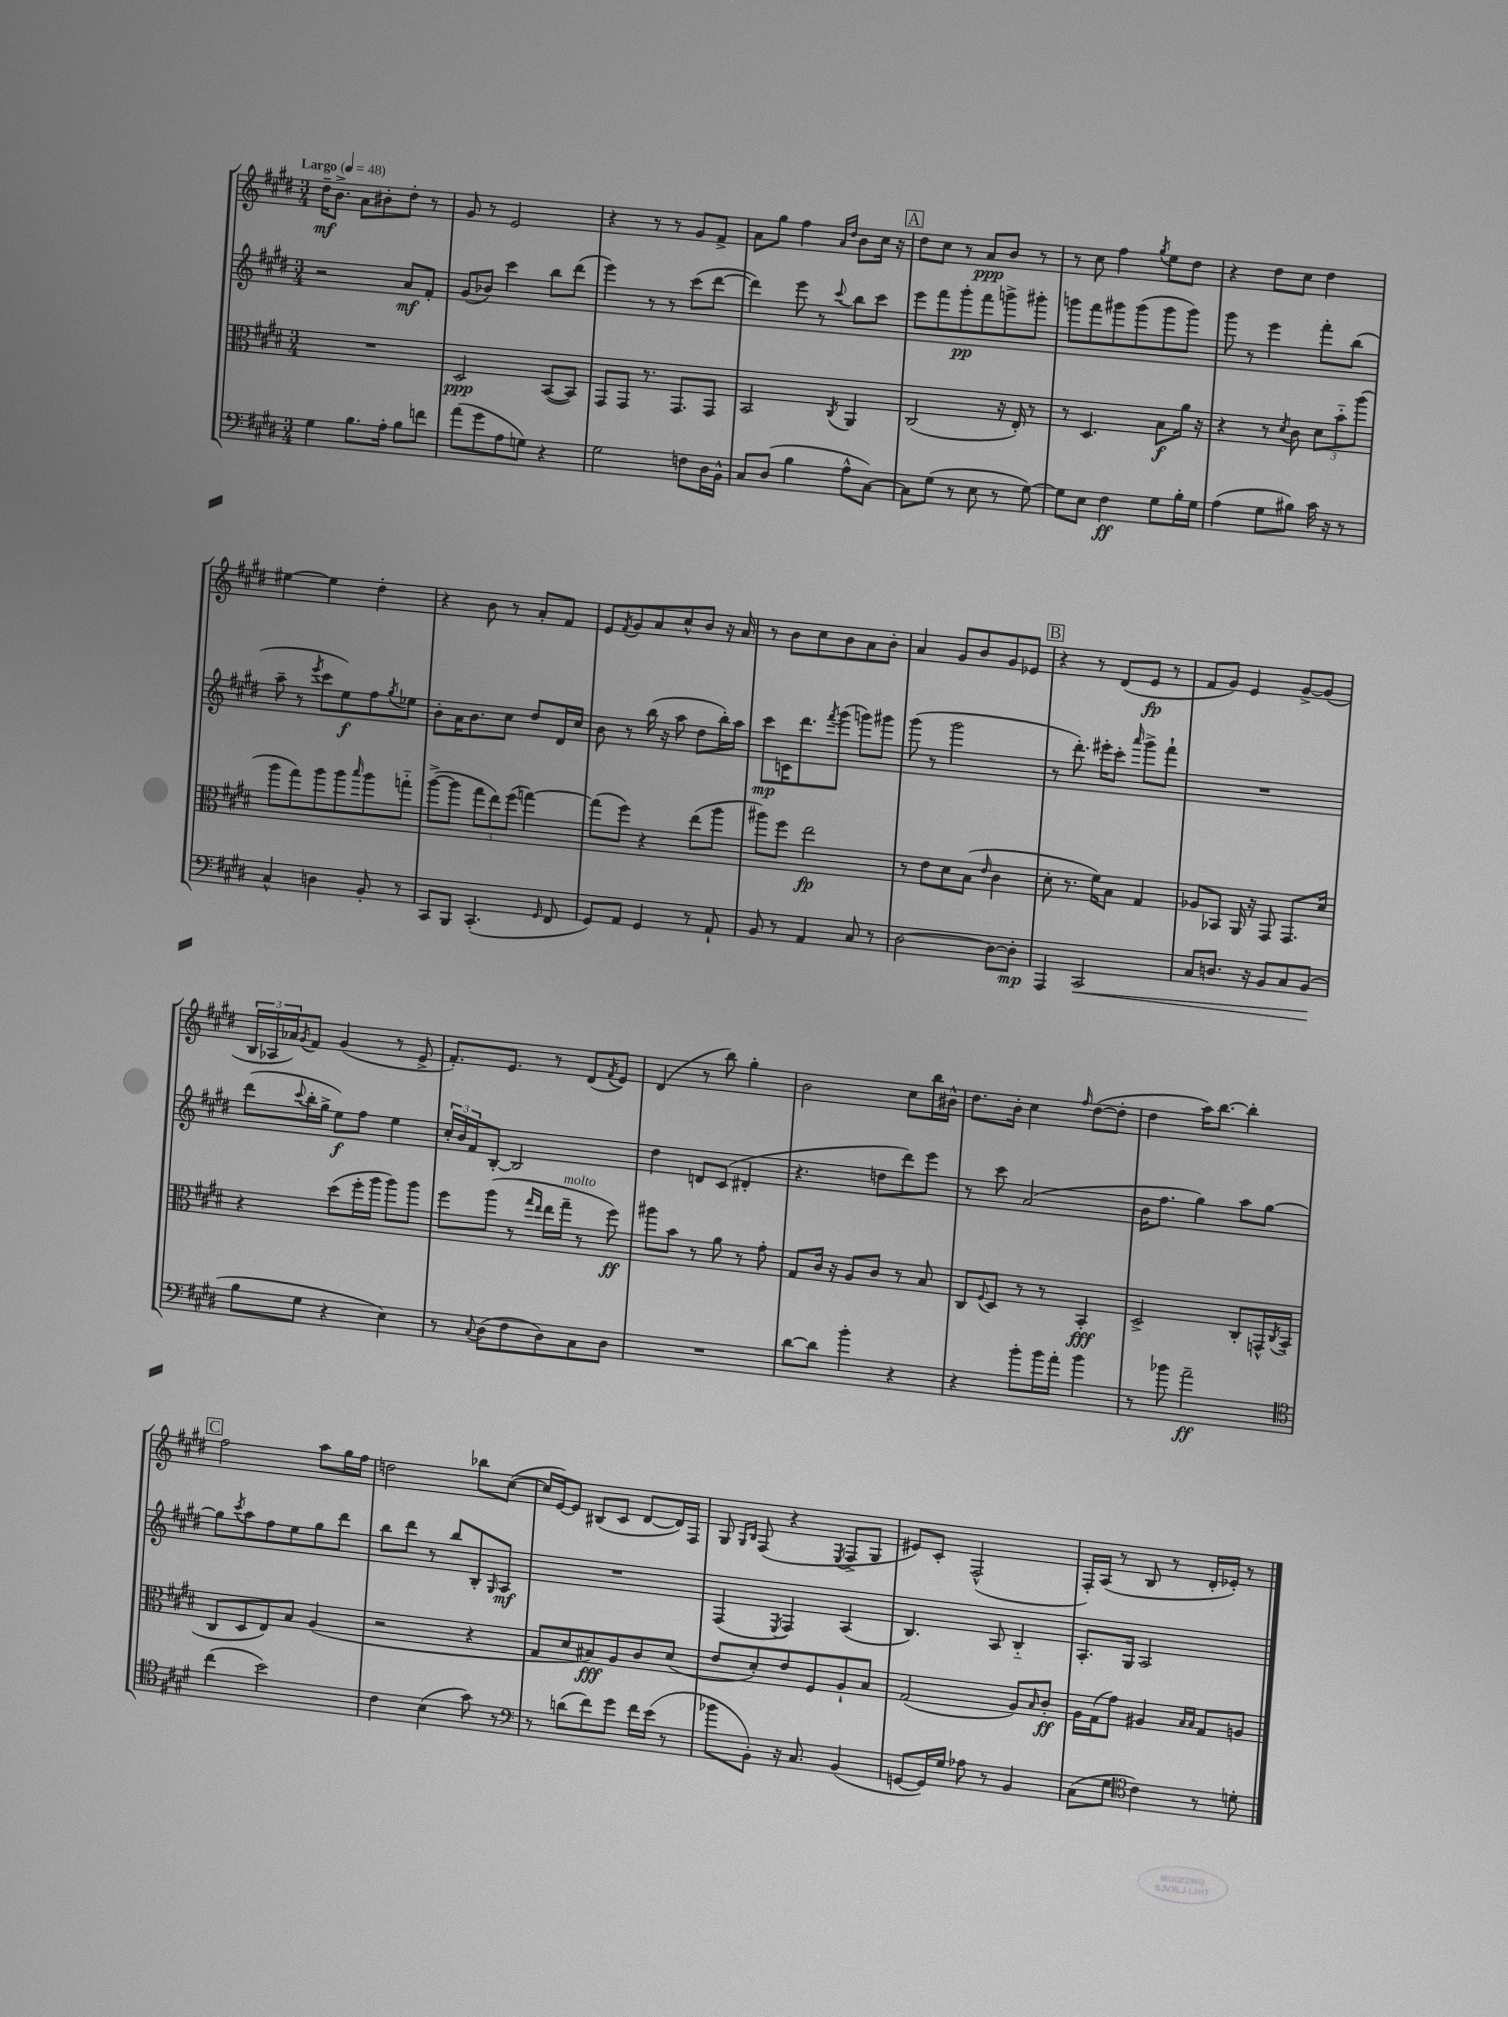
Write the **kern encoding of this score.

**kern	**dynam	**kern	**dynam	**kern	**dynam	**kern	**dynam
*part4	*part4	*part3	*part3	*part2	*part2	*part1	*part1
*staff4	*staff4	*staff3	*staff3	*staff2	*staff2	*staff1	*staff1
*clefF4	*	*clefC3	*	*clefG2	*	*clefG2	*
*k[f#c#g#d#]	*	*k[f#c#g#d#]	*	*k[f#c#g#d#]	*	*k[f#c#g#d#]	*
*M3/4	*	*M3/4	*	*M3/4	*	*M3/4	*
*MM48	*	*MM48	*	*MM48	*	*MM48	*
=1	=1	=1	=1	=1	=1	=1	=1
!	!	!	!	!	!	!LO:TX:a:B:t=Largo	!
4G#\	.	2.r	.	2r	.	16dd#~\KL	mf
.	.	.	.	.	.	8.b^\J	.
8.B\L	.	.	.	.	.	8a\L	.
.	.	.	.	.	.	8b#X'\	.
16A'\Jk	.	.	.	.	.	.	.
8B\L	.	.	.	8a/L	mf	8dd#'\J	.
8fn\J	.	.	.	8f#'/J	.	8r	.
=2	=2	=2	=2	=2	=2	=2	=2
(8a\L	.	2D#/	ppp	(8g#/L	.	8g#/	.
8g#\	.	.	.	8b-X/J)	.	8r	.
8A\	.	.	.	4ccc#\	.	2e/	.
8Gn\J)	.	.	.	.	.	.	.
4r	.	([8BB/L	.	8bb\L	.	.	.
.	.	8BB/J])	.	(8ddd#\J	.	.	.
=3	=3	=3	=3	=3	=3	=3	=3
2G#\	.	8GG#/L	.	4eee\)	.	4r	.
.	.	8GG#/J	.	.	.	.	.
.	.	8.r	.	8r	.	8r	.
.	.	.	.	8r	.	8r	.
.	.	8.GG#/L	.	.	.	.	.
8Fn\L	.	.	.	(8ccc#\L	.	8g#/L	.
16D#\L	.	8GG#/J	.	[8ddd#\J	.	8f#^/J	.
16BB^^\JJ	.	.	.	.	.	.	.
=4	=4	=4	=4	=4	=4	=4	=4
8C#/L	.	2BB/	.	4ddd#\])	.	8a\L	.
(8D#/J	.	.	.	.	.	8gg#\J	.
4B\	.	.	.	8eee\	.	4ff#\	.
.	.	.	.	8r	.	.	.
.	.	.	.	.	.	16qqa/LL	.
.	.	8qC#/	.	8qqccc#/	.	16qqdd#/JJ	.
8A^^\L	.	4AA/	.	8bb\L	.	8b\L	.
[8C#\J)	.	.	.	8ccc#\J	.	16cc#\Jk	.
.	.	.	.	.	.	16r	.
!!LO:REH:place=s1:t=A
=5	=5	=5	=5	=5	=5	=5	=5
8C#\L]	.	(2C#/	.	8eee\L	.	8dd#\L	.
(8G#\J	.	.	.	8fff#\	.	8cc#\J	.
8r	.	.	.	8ggg#'\	pp	8r	.
8E\	.	.	.	8fff#\	.	8a/L	ppp
8r	.	16r	.	8gggn^\	.	8b/J	.
.	.	16E'/)	.	.	.	.	.
[8G#\)	.	8r	.	8ggg#X'\J	.	8r	.
=6	=6	=6	=6	=6	=6	=6	=6
8G#\L]	.	8r	.	8gggn\L	.	8r	.
8E\J	.	4.D#/	.	8fff#\	.	8cc#\	.
4F#\	ff	.	.	8ggg#X\	.	4ff#\	.
.	.	.	.	(8ggg#\	.	.	.
.	.	.	.	.	.	8qgg#/	.
8G#\L	.	8B\L	f	8ggg#\	.	8ee\L	.
16B'\L	.	16a\Jk	.	8ggg#\J)	.	8dd#\J	.
16G#\JJ	.	16r	.	.	.	.	.
=7	=7	=7	=7	=7	=7	=7	=7
(4A\	.	4r	.	8ggg#\	.	4r	.
.	.	.	.	8r	.	.	.
8G#\L	.	8r	.	4eee\	.	8dd#\L	.
.	.	8qd#/	.	.	.	.	.
8B#X\J)	.	8c#\	.	.	.	8cc#\J	.
16c#\	.	12d#\L	.	8fff#'\L	.	4dd#\	.
16r	.	.	.	.	.	.	.
.	.	12b\	.	.	.	.	.
8r	.	.	.	(8bb\J	.	.	.
.	.	(12aa\J	.	.	.	.	.
!!LO:LB:g=z
=8	=8	=8	=8	=8	=8	=8	=8
4C#^^/	.	8aa\L	.	8aa~\	.	[4ee#X\	.
.	.	8gg#\)	.	8r	.	.	.
.	.	.	.	8qeee/	.	.	.
4Dn\	.	8aa\	.	8ccc#\L	.	4ee#\]	.
.	.	8aa\	.	8ee\)	f	.	.
.	.	16qqbb/	.	.	.	.	.
8BB'/	.	8aa\	.	8ff#\	.	4dd#'\	.
.	.	.	.	8qgg#/	.	.	.
8r	.	8ggn\J	.	8ee-X\J	.	.	.
=9	=9	=9	=9	=9	=9	=9	=9
8CC#/L	.	([8aa^\L	.	8b'\L	.	4r	.
8BBB/J	.	8aa\J]	.	16a\K	.	.	.
.	.	.	.	8.b\	.	.	.
(4.CC#'/	.	12gg#\L	.	.	.	8b\	.
.	.	12ee\)	.	.	.	.	.
.	.	.	.	8cc#\J	.	8r	.
.	.	(12ff#\J	.	.	.	.	.
.	.	[4ggn\)	.	8dd#/L	.	8a'/L	.
16qqGG#/	.	.	.	.	.	.	.
8FF#/	.	.	.	16d#/L	.	8f#/J	.
.	.	.	.	16cc#/JJ	.	.	.
=10	=10	=10	=10	=10	=10	=10	=10
8GG#/L)	.	(8gg\L]	.	8b\	.	8e/L	.
.	.	.	.	.	.	8qf#/	.
8AA/J	.	8ff#\J)	.	8r	.	8g#/	.
4GG#/	.	4r	.	(16bb\	.	8a/	.
.	.	.	.	16r	.	.	.
.	.	.	.	8aa\	.	8cc#^^/	.
8r	.	(8ee\L	.	8dd#\L	.	8b/J	.
8AA`/	.	8aa\J	.	16bb'\L)	.	16r	.
.	.	.	.	16aa\JJ	.	16a/	.
=11	=11	=11	=11	=11	=11	=11	=11
8BB/	.	8aa#X\L)	.	8ccc#\L	mp	8r	.
8r	.	8ff#\J	.	16cn\K	.	8b\L	.
.	.	.	.	8.ddd#\	.	.	.
4AA/	.	2ee\	fp	.	.	8cc#\	.
.	.	.	.	8qfff#/	.	.	.
.	.	.	.	(8ggg#\J	.	8b\	.
8C#/	.	.	.	8gggn\L)	.	8a\	.
8r	.	.	.	8ggg#X\J	.	8b'\J	.
=12	=12	=12	=12	=12	=12	=12	=12
[2D#\	.	8r	.	(8ggg#\	.	4a/	.
.	.	8e\L	.	8r	.	.	.
.	.	8d#\	.	2ggg#\	.	8g#/L	.
.	.	(8B\J	.	.	.	8b/	.
.	.	16qqe/	.	.	.	.	.
8D#\L_	.	4c#\	.	.	.	8g#/	.
8D#'\J]	mp	.	.	.	.	8e-X/J	.
!!LO:REH:place=s1:t=B
=13	=13	=13	=13	=13	=13	=13	=13
4AAA/	.	8d#'\	.	8r	.	4r	.
.	.	8.r	.	8.ddd#'\)	.	.	.
!	!LO:HP:b	!	!	!	!	!	!
2CC#/	<	.	.	.	.	8r	.
.	.	16f#\KL)	.	16eee#X'\KL	.	.	.
.	.	8B\J	.	8ccc#'\J	.	(8d#/L	.
.	.	.	.	16qqaaa/	.	.	.
.	.	4G#/	.	8ggg#^\L	.	8e/J	fp
.	.	.	.	8fff#`\J	.	8r	.
=14	=14	=14	=14	=14	=14	=14	=14
8C#/L	.	8A-X/L	.	2.r	.	8f#/L	.
8.Dn/J	.	8BB-X/J	.	.	.	8g#/J)	.
.	.	16AA/	.	.	.	4e/	.
16r	.	16r	.	.	.	.	.
8BB/L	.	8GG#/	.	.	.	.	.
8C#/	.	8.GG#/L	.	.	.	[8g#^/L	.
(8BB/J	.	.	.	.	.	(8g#/J]	.
.	.	16d#/Jk	.	.	.	.	.
.	[	.	.	.	.	.	.
!!LO:LB:g=z
=15	=15	=15	=15	=15	=15	=15	=15
8B\L	.	4r	.	(8ddd#\L	.	24B/LL	.
.	.	.	.	.	.	24A-X/	.
.	.	.	.	.	.	24a-X/J)	.
.	.	.	.	8qqccc#/	.	8qg#/	.
8G#\J	.	.	.	16bb'\L	.	8f#/J	.
.	.	.	.	16gg#^\JJ	.	.	.
4r	.	(8dd#\L	.	8ee\L)	f	(4g#/	.
.	.	16ff#'\L	.	8ff#\J	.	.	.
.	.	16aa\JJ	.	.	.	.	.
4E\)	.	8aa\L)	.	4ee\	.	8r	.
.	.	8aa\J	.	.	.	8e^/	.
=16	=16	=16	=16	=16	=16	=16	=16
8r	.	8ff#\L	.	24cc#'/LL	.	8.f#'/L)	.
.	.	.	.	24b/	.	.	.
.	.	.	.	24f#/J	.	.	.
8qqC#/	.	.	.	.	.	.	.
(8D#\L	.	(8aa\J	.	[8B'/J	.	.	.
.	.	.	.	.	.	8.e/J	.
8F#\	.	8r	.	2B/]	.	.	.
.	.	16qqgg#/LL	.	.	.	.	.
.	.	16qqee/JJ	.	.	.	.	.
8D#\)	.	16ee\LL	.	.	.	8r	.
!	!	!LO:TX:a:i:t=molto	!	!	!	!	!
.	.	16gg#~\JJ	.	.	.	.	.
8C#\	.	8r	.	.	.	(8d#/L	.
.	.	.	.	.	.	8qf#/	.
8D#\J	.	8ff#\)	ff	.	.	8e/J)	.
=17	=17	=17	=17	=17	=17	=17	=17
2.r	.	8aa#X\L	.	4dd#\	.	(4d#/	.
.	.	8b\J	.	.	.	.	.
.	.	8r	.	8dn/L	.	8r	.
.	.	8a\	.	(8c#/J	.	8bb\)	.
.	.	8r	.	4d#X'/	.	4gg#'\	.
.	.	8g#'\	.	.	.	.	.
=18	=18	=18	=18	=18	=18	=18	=18
[8d#\L	.	8G#/L	.	4.r	.	2b\	.
8d#\J]	.	16c#/Jk	.	.	.	.	.
.	.	16r	.	.	.	.	.
4b'\	.	8A/L	.	.	.	.	.
.	.	8c#/J	.	8ddn\L	.	.	.
4r	.	8r	.	8ddd#\)	.	8cc#\L	.
.	.	8B/	.	8eee\J	.	16bb\L	.
.	.	.	.	.	.	16b#X^^\JJ	.
=19	=19	=19	=19	=19	=19	=19	=19
4r	.	8C#/L	.	8r	.	8.dd#\L	.
.	.	8qqF#/	.	.	.	.	.
.	.	8D#/J	.	8ccc#\	.	.	.
.	.	.	.	.	.	16b'\Jk	.
8b'\L	.	8r	.	(2a/	.	4cc#\	.
16b\L	.	8r	.	.	.	.	.
16a'\JJ	.	.	.	.	.	.	.
.	.	.	.	.	.	16qqff#/	.
4b\	.	4BB'/	fff	.	.	([8dd#\L	.
.	.	.	.	.	.	8dd#'\J]	.
=20	=20	=20	=20	=20	=20	=20	=20
8r	.	2D#^/	.	16b\KL	.	4dd#\	.
.	.	.	.	8.ff#\J	.	.	.
8b-X\	.	.	.	.	.	.	.
2a~\	ff	.	.	4gg#\)	.	16aa\KL)	.
.	.	.	.	.	.	[8.bb\J	.
.	.	8C#'/L	.	8aa\L	.	4bb'\]	.
.	.	16GGn^^/L	.	[8gg#\J	.	.	.
.	.	8qC#/	.	.	.	.	.
.	.	(16BB'/JJ	.	.	.	.	.
!!LO:LB:g=z
!!LO:REH:place=s1:t=C
=21	=21	=21	=21	=21	=21	=21	=21
*clefC4	*	*	*	*	*	*	*
(4cc#\	.	8C#/L	.	8gg#\L]	.	2ff#\	.
.	.	.	.	8qccc#/	.	.	.
.	.	8D#/	.	8aa\	.	.	.
2b\)	.	8E/)	.	8ff#\	.	.	.
.	.	8B/J	.	8ee\	.	.	.
.	.	(4A/	.	8gg#\	.	8aa\L	.
.	.	.	.	8ddd#\J	.	16gg#\L	.
.	.	.	.	.	.	16ff#\JJ	.
=22	=22	=22	=22	=22	=22	=22	=22
4c#\	.	2r	.	8bb\L	.	2ddn\	.
.	.	.	.	8ddd#\J	.	.	.
(4B\	.	.	.	8r	.	.	.
.	.	.	.	8bb/L	.	.	.
8g#\)	.	4r	.	8B'/	.	8bb-X\L	.
.	.	.	.	16qqG#/	.	.	.
8r	.	.	.	8A/J	mf	([8cc#\J	.
=23	=23	=23	=23	=23	=23	=23	=23
*clefF4	*	*	*	*	*	*	*
8r	.	8G#/L	.	2.r	.	16cc#/LL]	.
.	.	.	.	.	.	[16e/J)	.
(8dn\L	.	8d#/	.	.	.	8e/J]	.
8f#\)	.	8B#X/)	fff	.	.	(8B#X/L	.
8g#\J	.	8A/	.	.	.	8c#/J	.
16f#\LL	.	8c#/	.	.	.	[8d#/L	.
(16e\JJ	.	.	.	.	.	.	.
8r	.	(8d#/J	.	.	.	16d#/L])	.
.	.	.	.	.	.	16F#/JJ	.
=24	=24	=24	=24	=24	=24	=24	=24
8b-X\L	.	8e/L	.	(4F#/	.	8G#/	.
.	.	.	.	.	.	16qqG#/LL	.
.	.	.	.	.	.	16qqB/JJ	.
8BB'\J)	.	8d#'/)	.	.	.	(8F#/	.
.	.	.	.	8qE/	.	.	.
16r	.	8e/	.	4F#/)	.	4r	.
8.C#/	.	.	.	.	.	.	.
.	.	8F#/	.	.	.	.	.
.	.	.	.	.	.	8qE/	.
(4BB/	.	8A`/	.	(4A/	.	8F#^/L	.
.	.	8B/J	.	.	.	8G#/J	.
=25	=25	=25	=25	=25	=25	=25	=25
[8GGn/L	.	(2G#/	.	4.B/)	.	8e#X/L)	.
16GG/L])	.	.	.	.	.	8c#'/J	.
16G#/JJ	.	.	.	.	.	.	.
8A-X\	.	.	.	.	.	(2F#^^/	.
8r	.	.	.	8A/	.	.	.
4BB/	.	8A/L)	.	4B/	.	.	.
.	.	16qqB/	.	.	.	.	.
.	.	8c#'/J	ff	.	.	.	.
=26	=26	=26	=26	=26	=26	=26	=26
(8C#\L	.	16A\LL	.	8.A'/L	.	16F#'/LL)	.
.	.	(16G#\J	.	.	.	(16A/JJ	.
8G#\J	.	8g#\J)	.	.	.	8r	.
.	.	.	.	16G#/Jk	.	.	.
*clefC4	*	*	*	*	*	*	*
4c#\)	.	4A#X/	.	2A/	.	8B/	.
.	.	.	.	.	.	8r	.
.	.	16qqB/LL	.	.	.	.	.
.	.	16qqB/JJ	.	.	.	.	.
8r	.	8G#/L	.	.	.	16d#'/LL	.
.	.	.	.	.	.	16e-X'/JJ)	.
8dn'\	.	8An/J	.	.	.	8r	.
==	==	==	==	==	==	==	==
*-	*-	*-	*-	*-	*-	*-	*-
